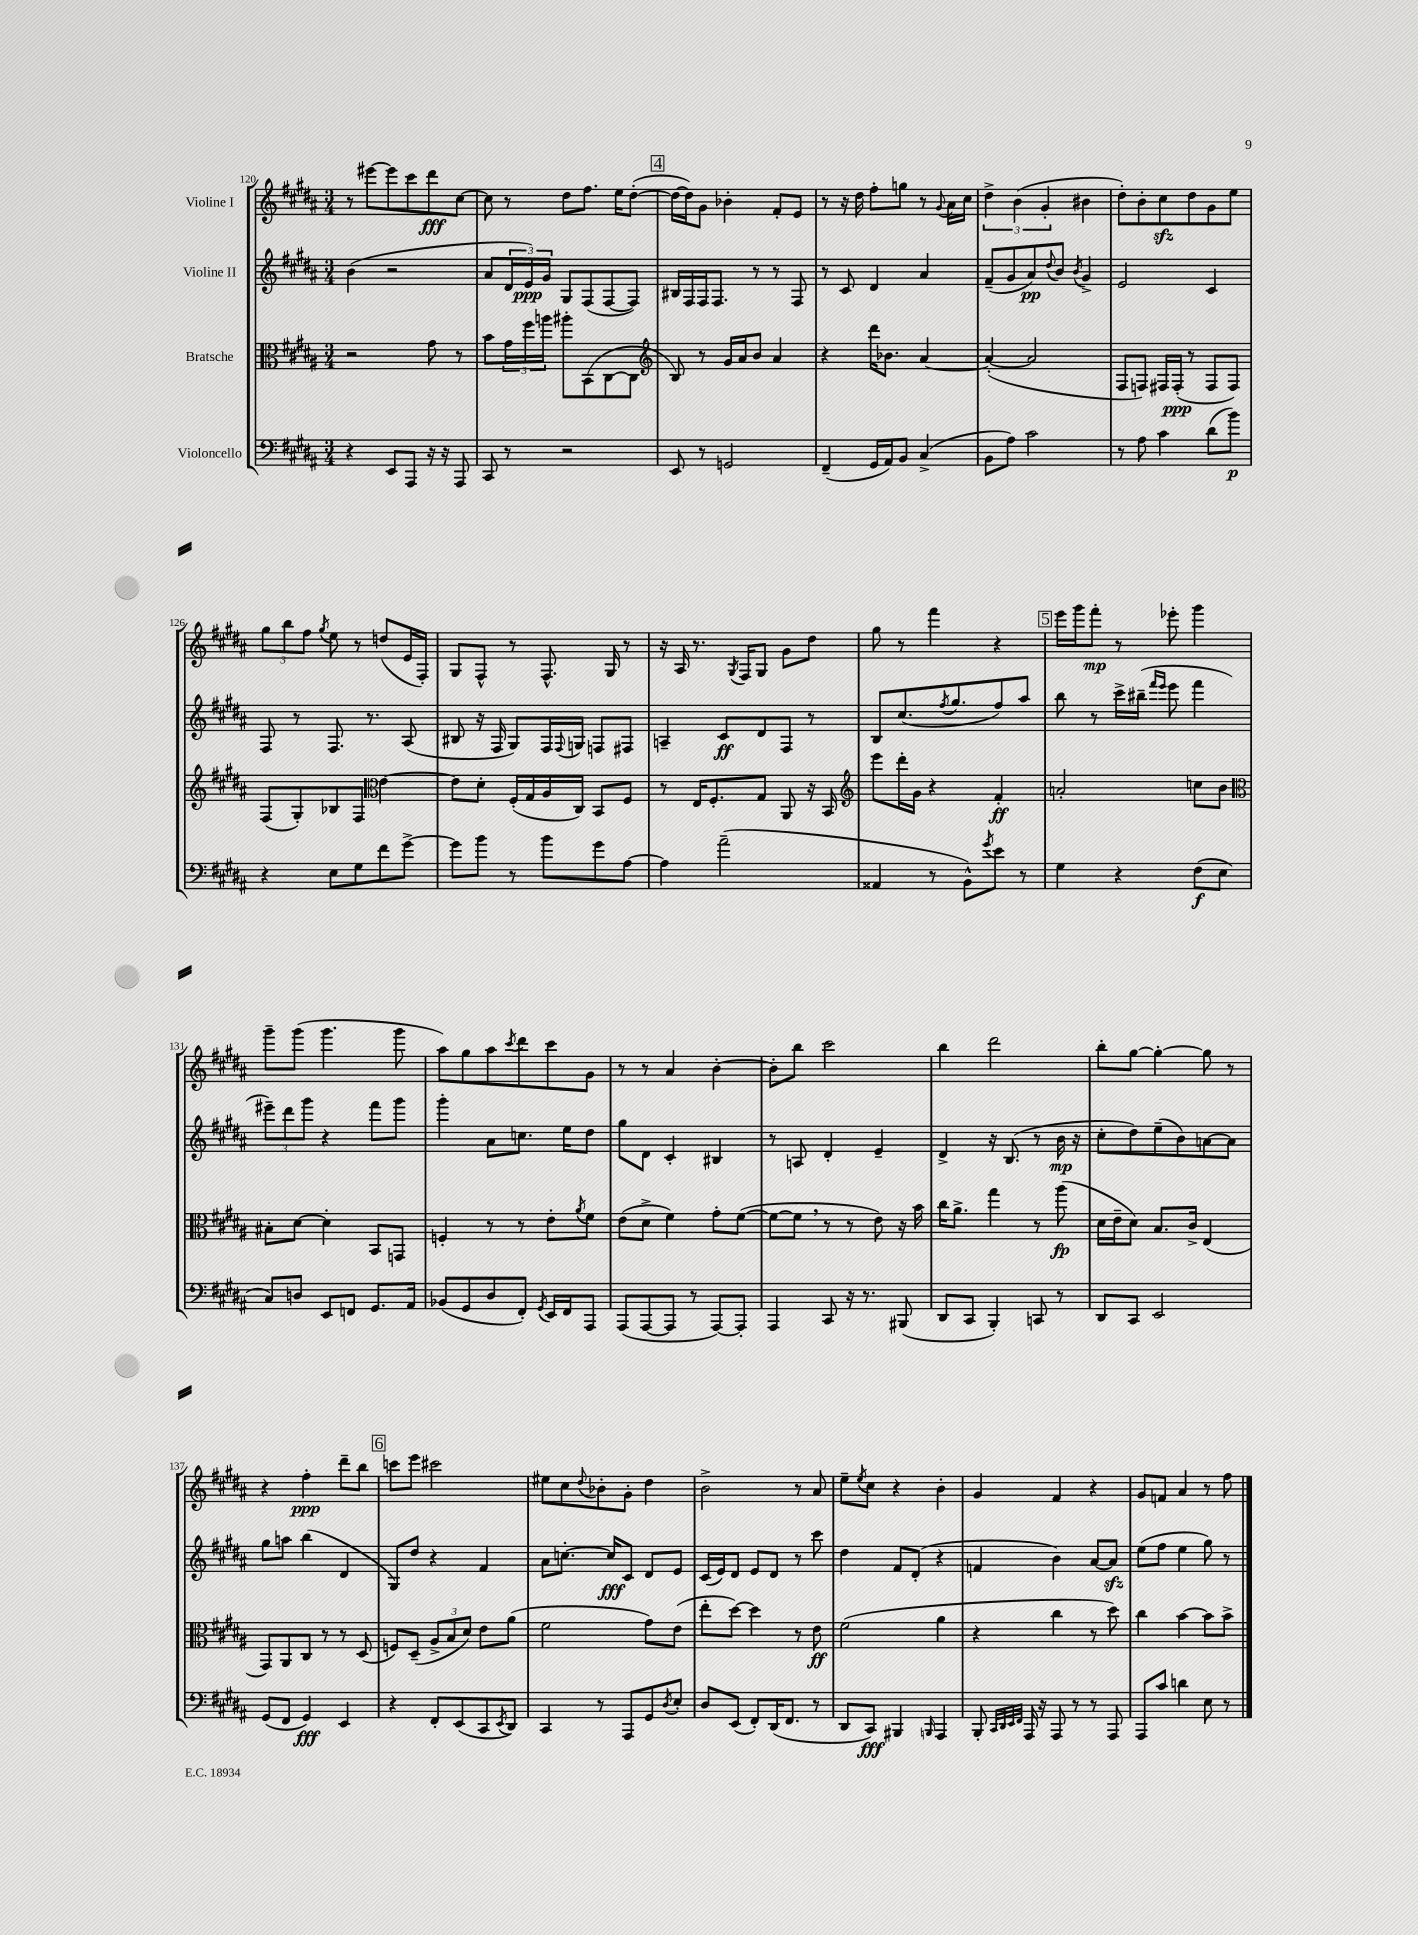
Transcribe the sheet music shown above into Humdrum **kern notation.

**kern	**kern	**kern	**kern
*staff4	*staff3	*staff2	*staff1
*clefF4	*clefC3	*clefG2	*clefG2
*k[f#c#g#d#a#]	*k[f#c#g#d#a#]	*k[f#c#g#d#a#]	*k[f#c#g#d#a#]
*M3/4	*M3/4	*M3/4	*M3/4
4r	2r	(4b	8r
.	.	.	[8eee#
8EE	.	2r	8eee#]
8AAA#	.	.	8ccc#
16r	8g#	.	8ddd#
16r	.	.	.
8AAA#	8r	.	[8cc#
=	=	=	=
8CC#	8b	8a#	8cc#]
8r	24g#	24d#	8r
.	24ff#	24e)	.
.	24aa	24g#	.
2r	8aa#'	8G#	8dd#
.	(8BB	(8F#	8.ff#
.	[8C#	[8F#	.
.	.	.	16ee
.	8C#]	8F#])	([8dd#'
=	=	=	=
*	*clefG2	*	*
8EE	8B)	16B#	16dd#_
.	.	16F#	16dd#])
8r	8r	16F#	8g#
.	.	8.F#	.
2GG	16g#	.	4b-'
.	16a#	.	.
.	8b	8r	.
.	4a#	8r	8f#'
.	.	8F#	8e
=	=	=	=
(4FF#~	4r	8r	8r
.	.	8c#	16r
.	.	.	16dd#
16GG#	16ddd#	4d#	8ff#'
16AA#)	8.b-	.	.
8BB	.	.	8gg
(4C#^	[4a#	4a#	8r
.	.	.	8qqg#
.	.	.	16a#
.	.	.	16cc#
=	=	=	=
8BB	(4a#'_	(8f#~	6dd#^
8A#)	.	8g#	.
.	.	.	(6b
2c#	2a#]	8a#)	.
.	.	.	6g#'
.	.	8qqdd#	.
.	.	8b	.
.	.	8qb	.
.	.	4g#^	4b#
=	=	=	=
8r	8F#	2e	8dd#')
8A#	8F)	.	8b'
4c#	16F#	.	8cc#
.	(16F#'	.	.
.	8r	.	8dd#
(8d#	8F#	4c#	8g#
8b)	8F#)	.	8ee
=	=	=	=
4r	(8F#	8F#	12gg#
.	.	.	12bb
.	8G#')	8r	.
.	.	.	12ff#
.	.	.	8qgg#
8E	8B-	8.F#	8ee
8G#	8F#	.	8r
.	.	8.r	.
*	*clefC3	*	*
8f#	[4e	.	(8dd
[8g#^	.	(8A#	16e
.	.	.	16F#')
=	=	=	=
8g#]	8e]	8B#	8G#
8b	8d#'	16r	8F#^^
.	.	16F#	.
8r	(16F#'	8G#)	8r
.	16G#	.	.
8b	16A#	16F#	8.F#^^
.	.	8qqF#	.
.	16C#)	16G	.
8g#	8BB	8F	.
.	.	.	16G#
[8A#	8F#	8F#	8r
=	=	=	=
4A#]	8r	4A~	16r
.	.	.	16A#
.	16E	.	8.r
.	8.F#'	.	.
(2a#~	.	8c#	.
.	.	.	8qG#
.	.	.	16F#
.	8G#	8d#	8G#
.	8AA#	8F#	8g#
.	16r	8r	8dd#
.	16BB	.	.
=	=	=	=
*	*clefG2	*	*
4AA##	8eee	8B	8gg#
.	16ddd#'	(8.cc#	8r
.	16g#	.	.
8r	4r	.	4fff#
.	.	8qff#	.
.	.	8.gg#	.
8BB^^)	.	.	.
8qg#	.	.	.
8e	4f#'	8ff#)	4r
8r	.	8aa#	.
=	=	=	=
4G#	2a'	8bb	16eee
.	.	.	16ggg#
.	.	8r	8fff#'
4r	.	16ccc#^	8r
.	.	(16bb#~	.
.	.	16qqfff#	.
.	.	16qqeee	.
.	.	8eee	8eee-'
(8F#	8cc	4fff#	4ggg#
8E	8b	.	.
=	=	=	=
*	*clefC3	*	*
8C#)	8B#'	12eee#~)	8ggg#~
.	.	12ddd#	.
8D	[8d#	.	(8ggg#
.	.	12ggg#	.
8EE	4d#']	4r	4.ggg#
8FF	.	.	.
8.GG#	8BB	8fff#	.
.	8GG	8ggg#	8ggg#
16AA#	.	.	.
=	=	=	=
(8BB-	4F'	4ggg#'	8aa#)
8GG#	.	.	8gg#
8D#	8r	8a#	8aa#
.	.	.	8qccc#
8FF#')	8r	8.cc	8ddd#
8qGG#	.	.	.
16EE	8e'	.	8ccc#
16FF#	.	16ee	.
.	8qa#	.	.
8AAA#	8f#	8dd#	8g#
=	=	=	=
(8AAA#	(8e	8gg#	8r
[8AAA#	8d#^	8d#	8r
8AAA#]	4f#)	4c#'	4a#
8r	.	.	.
[8AAA#)	8g#'	4B#	[4b'
8AAA#']	([8f#	.	.
=	=	=	=
4AAA#	8f#_	8r	8b']
.	8f#]	8A	8bb
8CC#	8r	4d#'	2ccc#
16r	8r	.	.
8.r	.	.	.
.	8e)	4e~	.
(8BBB#	16r	.	.
.	16b	.	.
=	=	=	=
8DD#	16cc#	4d#^	4bb
.	8.a#^	.	.
8CC#	.	.	.
4BBB')	4gg#	16r	2ddd#
.	.	(8.B	.
8CC	8r	8r	.
8r	(8aa#	16b	.
.	.	16r	.
=	=	=	=
8DD#	16d#	8cc#'	8bb'
.	16e~	.	.
8CC#	8d#)	8dd#)	[8gg#
2EE	8.B	(8ee~	4gg#'_
.	.	8b)	.
.	16c#^	.	.
.	(4E	[8a	8gg#]
.	.	8a]	8r
=	=	=	=
(8GG#	8GG#)	8gg#	4r
8FF#	8AA#	8aa	.
4GG#)	8C#	(4bb	4ff#'
.	8r	.	.
4EE	8r	4d#	8ddd#~
.	(8D#	.	8bb
=	=	=	=
4r	8F)	8G#)	8ccc
.	(8D#~	8dd#	8eee
8FF#'	12A#^	4r	2ccc#
.	12B	.	.
(8EE	.	.	.
.	12d#)	.	.
8CC#	8e	4f#	.
8qEE	.	.	.
8DD#)	(8a#	.	.
=	=	=	=
4CC#	2f#	8a#	8ee#
.	.	[8.cc'	8cc#
.	.	.	8qqdd#
8r	.	.	8b-'
.	.	16cc]	.
8AAA#	.	8c#	8g#'
8GG#	8g#)	8d#	4dd#
8qD#	.	.	.
8E'	(8e	8e	.
=	=	=	=
8D#	8ee'	(16c#	2b^
.	.	16e)	.
(8EE	[8dd#)	8d#	.
8FF#')	4dd#]	8e	.
(16DD#	.	8d#	.
8.FF#	.	.	.
.	8r	8r	8r
8r	8e	8ccc#	8a#
=	=	=	=
8DD#	(2f#	4dd#	8ee~
.	.	.	8qee
8CC#)	.	.	8cc#
4BBB#	.	8f#	4r
.	.	(8d#'	.
16qqBBB	.	.	.
4AAA#	4a#	4r	4b'
=	=	=	=
8BBB'	4r	4f	4g#
32qqCC#	.	.	.
32qqDD#	.	.	.
32qqEE	.	.	.
32qqFF#	.	.	.
16AAA#	.	.	.
16r	.	.	.
8AAA#	4cc#	4b)	4f#
8r	.	.	.
8r	8r	[8a#	4r
8AAA#	8dd#)	8a#]	.
=	=	=	=
8AAA#	4cc#	(8ee	8g#
8c#	.	8ff#	8f
4d	[4b	4ee	4a#
8E	8b]	8gg#)	8r
8r	8b^	8r	8ff#
==	==	==	==
*-	*-	*-	*-
